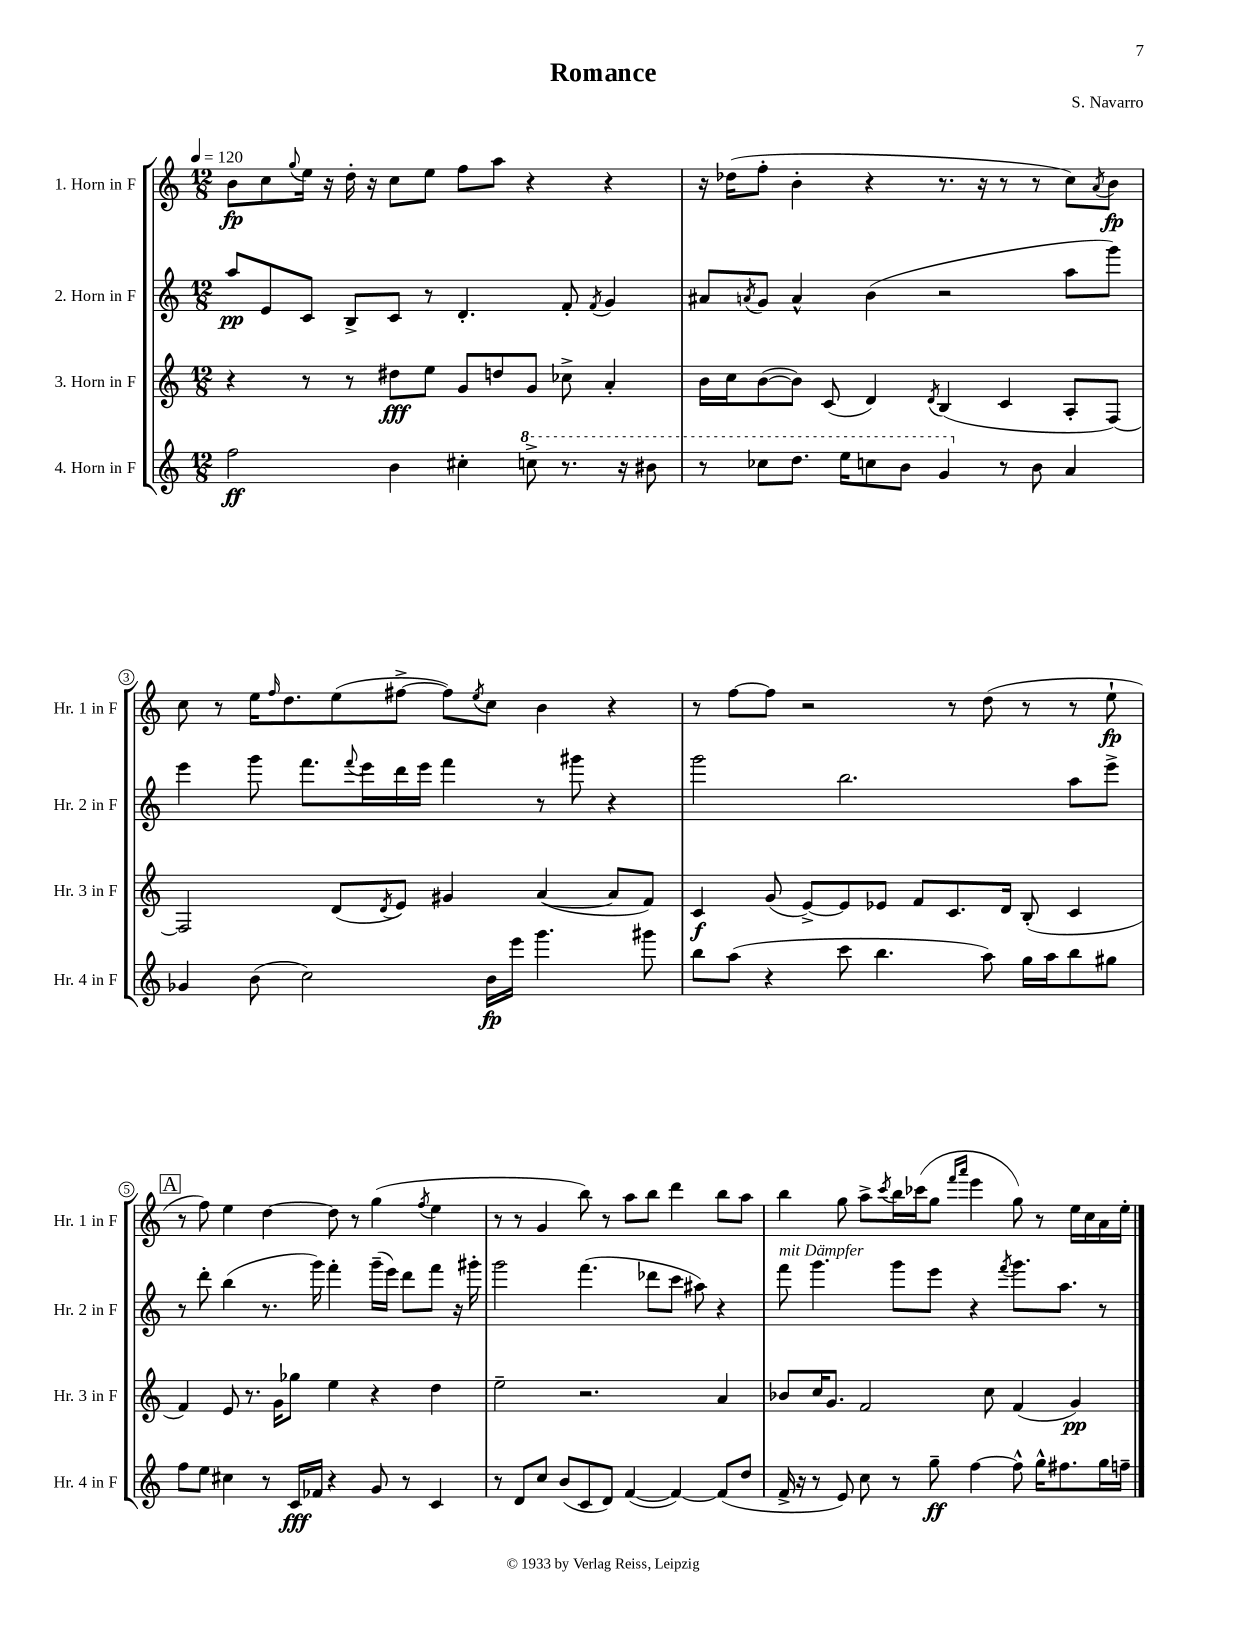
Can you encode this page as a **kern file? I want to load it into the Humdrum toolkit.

**kern	**kern	**kern	**kern
*staff4	*staff3	*staff2	*staff1
*clefG2	*clefG2	*clefG2	*clefG2
*k[]	*k[]	*k[]	*k[]
*M12/8	*M12/8	*M12/8	*M12/8
*MM120	*MM120	*MM120	*MM120
2ff	4r	8aa	8b
.	.	8e	8cc
.	.	.	8qqgg
.	8r	8c	16ee
.	.	.	16r
.	8r	8B^	16dd'
.	.	.	16r
4b	8dd#	8c	8cc
.	8ee	8r	8ee
4cc#'	8g	4.d'	8ff
.	8dd	.	8aa
8ccc^	8g	.	4r
8.r	8cc-^	8f'	.
.	.	8qf	.
.	4a'	4g	4r
16r	.	.	.
8bb#	.	.	.
=	=	=	=
8r	16b	8a#	16r
.	16cc	.	(16dd-
.	.	8qa	.
8ccc-	([8b	8g	8ff'
8.ddd	8b])	4a^^	4b'
.	(8c	.	.
16eee	.	.	.
8ccc	4d)	(4b	4r
8bb	.	.	.
.	8qd	.	.
4gg	(4B	2r	8.r
.	.	.	16r
8r	4c	.	8r
8b	.	.	8r
4a	8A'	8aa	8cc)
.	.	.	8qa
.	[8F)	8ggg)	8b
=	=	=	=
4g-	2F]	4eee	8cc
.	.	.	8r
(8b	.	8ggg	16ee
.	.	.	16qqff
.	.	.	8.dd
2cc)	.	8.fff	.
.	(8d	.	(8ee
.	.	8qqfff	.
.	.	16eee	.
.	8qd	.	.
.	8e)	16ddd	[8ff#^
.	.	16eee	.
.	4g#	4fff	8ff#])
.	.	.	8qee
16b	.	.	8cc
16eee	.	.	.
4.ggg	([4a	8r	4b
.	.	8ggg#	.
.	8a]	4r	4r
8ggg#	8f)	.	.
=	=	=	=
8bb	4c	2ggg	8r
(8aa	.	.	[8ff
4r	(8g	.	8ff]
.	[8e^)	.	2r
8ccc	8e]	2.bb	.
4.bb	8e-	.	.
.	8f	.	.
.	8.c	.	8r
8aa)	.	.	(8dd
.	16d	.	.
16gg	(8B'	.	8r
16aa	.	.	.
8bb	4c	8aa	8r
8gg#	.	8eee^	8ee`
=	=	=	=
8ff	4f)	8r	8r
8ee	.	8ddd'	8ff)
4cc#	8e	(4bb	4ee
.	8.r	.	.
8r	.	8.r	[4dd
.	16g	.	.
16c	8gg-	.	.
16f-	.	16ggg)	.
4r	4ee	4fff'	8dd]
.	.	.	8r
8g	4r	(16ggg~	(4gg
.	.	16eee)	.
8r	.	8ddd	.
.	.	.	8qff
4c	4dd	8fff	4ee
.	.	16r	.
.	.	16ggg#'	.
=	=	=	=
8r	2ee~	2ggg	8r
8d	.	.	8r
8cc	.	.	4g
(8b	.	.	.
8c	2.r	(4.fff	8bb)
8d)	.	.	8r
([4f	.	.	8aa
.	.	8ddd-	8bb
4f_)	.	8ccc	4ddd
.	.	8aa#)	.
(8f]	4a	4r	8bb
8dd	.	.	8aa
=	=	=	=
16f^	8b-	8fff	4bb
16r	.	.	.
8r	16cc	4.ggg	.
.	8.g	.	.
8e)	.	.	8gg
8cc	2f	.	8aa^
.	.	.	8qccc
8r	.	8ggg	16bb
.	.	.	(16ccc-
8gg~	.	8eee	8gg
.	.	.	16qqfff
.	.	.	16qqaaa
[4ff	.	4r	4eee
.	8cc	.	.
.	.	8qfff	.
8ff^^]	(4f	8.ggg	8gg)
16gg^^	.	.	8r
8.ff#	.	8.aa	.
.	4g)	.	16ee
.	.	.	16cc
16gg	.	8r	16a
16ff~	.	.	16ee'
==	==	==	==
*-	*-	*-	*-
